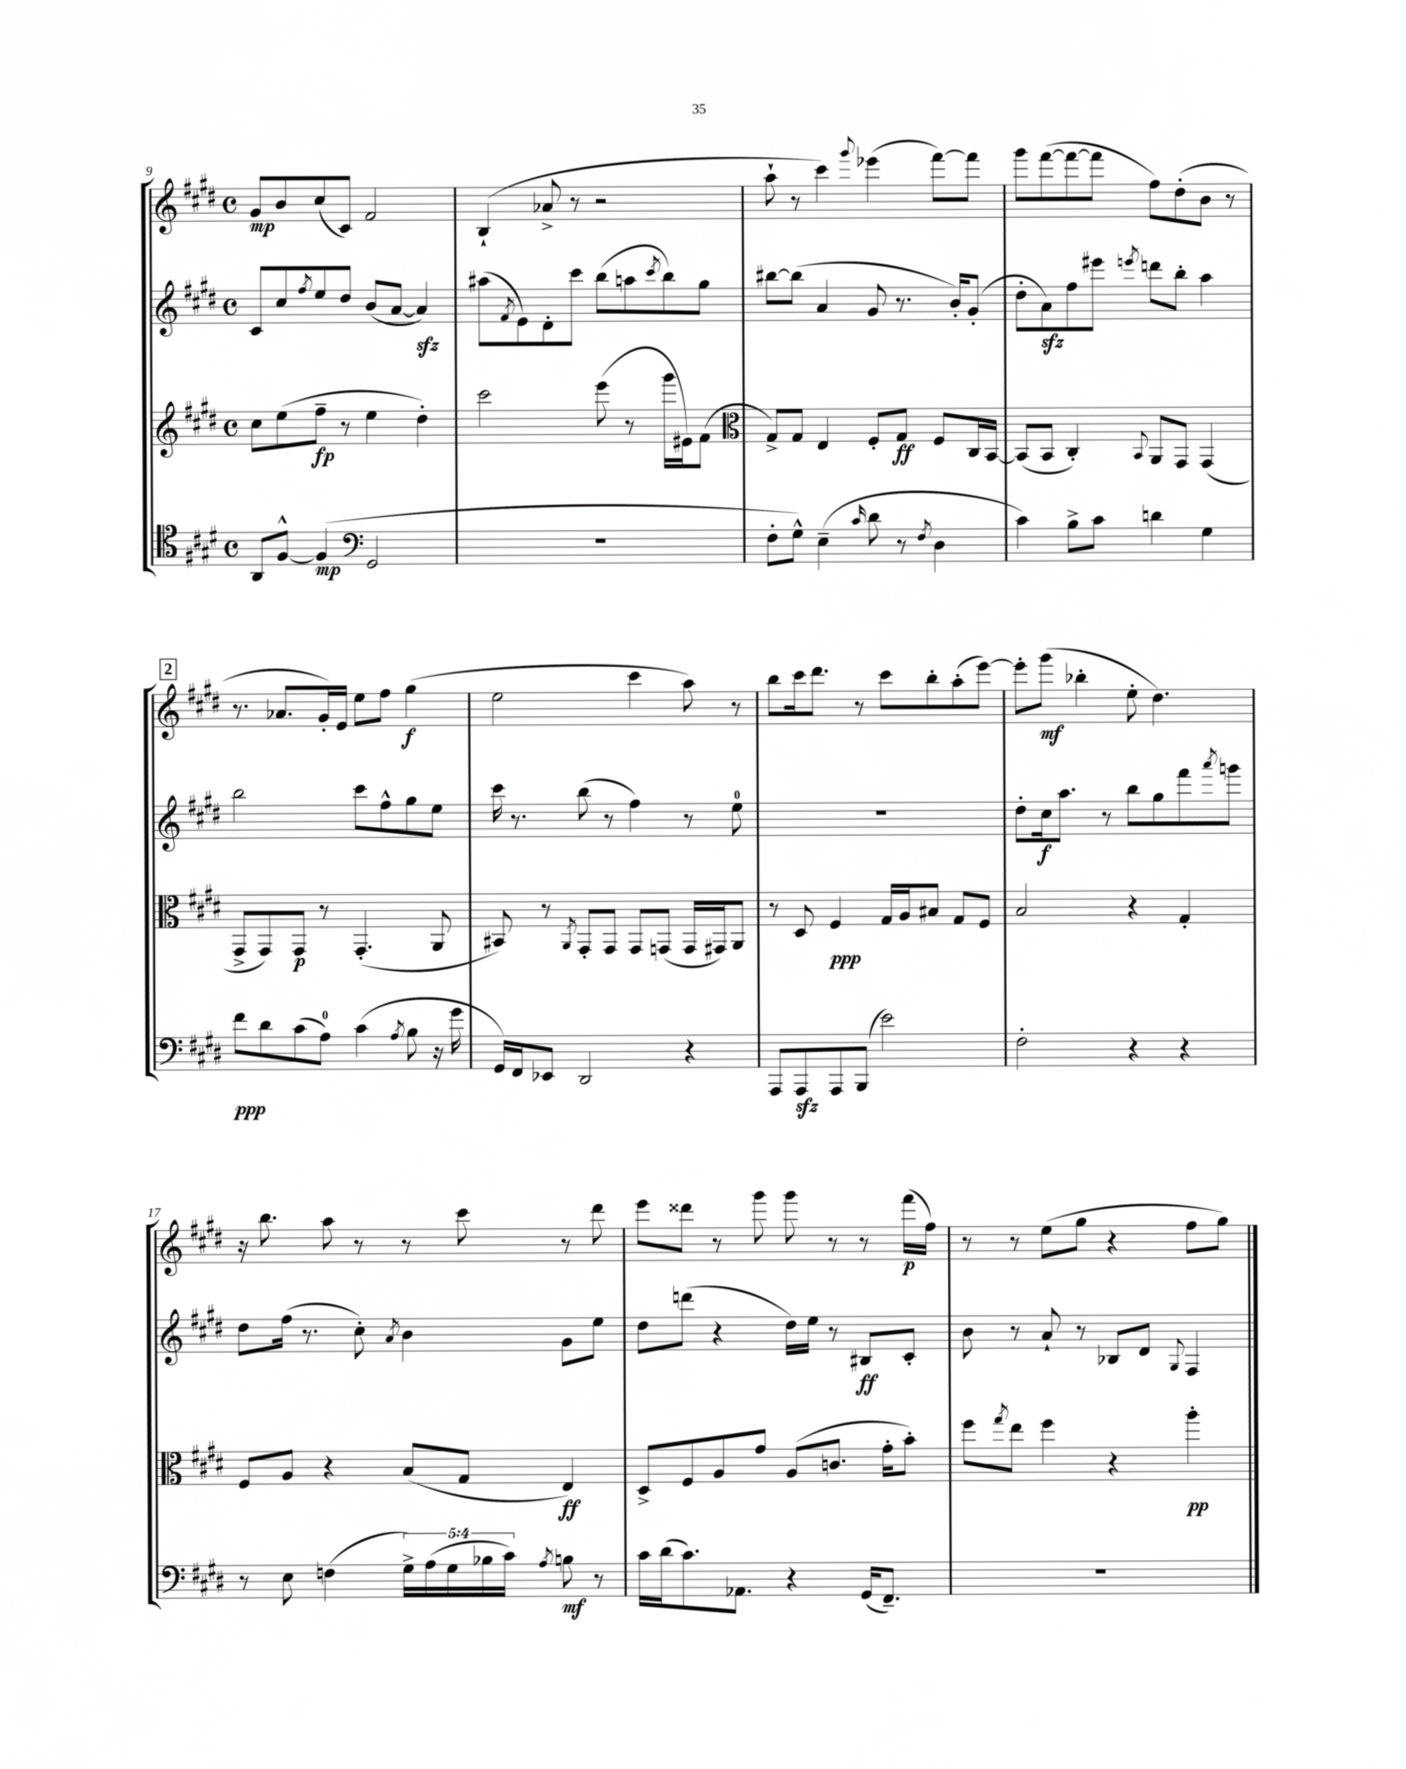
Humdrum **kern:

**kern	**kern	**kern	**kern
*staff4	*staff3	*staff2	*staff1
*clefC4	*clefG2	*clefG2	*clefG2
*k[f#c#g#d#]	*k[f#c#g#d#]	*k[f#c#g#d#]	*k[f#c#g#d#]
*M4/4	*M4/4	*M4/4	*M4/4
*met(c)	*met(c)	*met(c)	*met(c)
8AA	8cc#	8c#	8g#
[8F#^^	(8ee	8cc#	8b
.	.	8qff#	.
(4F#]	8ff#~	8ee	(8cc#
.	8r	8dd#	8c#)
*clefF4	*	*	*
2GG#	4ee	(8b	2f#
.	.	[8a	.
.	4dd#')	4a])	.
=	=	=	=
1r	2ccc#	(8aa#	(4B`
.	.	8qf#	.
.	.	8e)	.
.	.	8d#'	8a-^
.	.	8ccc#	8r
.	(8eee	(8bb	2r
.	8r	8aa	.
.	.	8qccc#	.
.	16ggg#	8bb)	.
.	16e#)	.	.
.	(8f#	8gg#	.
=	=	=	=
*	*clefC3	*	*
8F#'	8G#^)	[8bb#	8aa`
8G#^^)	8G#	(8bb#]	8r
(4E~	4E	4a	4ccc#)
16qqc#	.	.	8qqggg#
8d#	8F#'	8g#	(4eee-
8r	8G#	8.r	.
8qF#	.	.	.
4D#	8F#	.	[8fff#)
.	.	16b')	.
.	16C#	(8g#'	8fff#]
.	[16BB	.	.
=	=	=	=
4c#)	(8BB]	8dd#'	8ggg#
.	8BB	8a)	([8fff#
8B^	4C#')	8ff#	8fff#_
8c#	.	8eee#	8fff#]
.	8qqBB	8qeee	.
4d	8AA	8ddd	8ff#)
.	8GG#	8bb'	(8dd#'
4G#	(4GG#	4aa	8b
.	.	.	8r
=	=	=	=
8f#	8GG#^	2bb	8.r
8d#	8GG#)	.	.
.	.	.	8.a-
(8c#	8GG#	.	.
8A)	8r	.	16g#')
.	.	.	16e
(4c#	(4.GG#'	8ccc#	8ee
.	.	8ff#^^	8ff#
8qA	.	.	.
8B	.	8gg#	(4gg#
16r	8AA	8ee	.
16g#	.	.	.
=	=	=	=
16GG#)	8BB#)	16ccc#	2ee
16FF#	.	8.r	.
8EE-	8r	.	.
.	8qAA	.	.
2DD#	8GG#'	(8bb	.
.	8GG#	8r	.
.	8GG#	4ff#)	4ccc#
.	(8GG	.	.
4r	16GG	8r	8aa)
.	16GG#)	.	.
.	8AA	8ee	8r
=	=	=	=
8AAA	8r	1r	8bb
8AAA	8D#	.	16ccc#
.	.	.	8.ddd#
8AAA	4F#	.	.
(8BBB	.	.	8r
2e)	16G#	.	8ccc#
.	16A	.	.
.	8B#	.	8bb'
.	8G#	.	(8aa'
.	8F#	.	[8eee)
=	=	=	=
2F#'	2B	8dd#'	8eee']
.	.	16cc#	(8ggg#
.	.	8.aa	.
.	.	.	4bb-'
.	.	8r	.
4r	4r	8bb	8ee'
.	.	8gg#	4.dd#)
4r	4G#'	8fff#	.
.	.	8qaaa	.
.	.	8ggg	.
=	=	=	=
8r	8F#	8dd#	16r
.	.	.	8.bb
8E	8A	(16ff#	.
.	.	8.r	.
(4F	4r	.	8aa
.	.	8cc#')	8r
.	.	8qa	.
20G#^)	(8B	4b	8r
(20A	.	.	.
20G#	.	.	.
.	8G#	.	8ccc#
20B-	.	.	.
20c#)	.	.	.
8qA	.	.	.
8B	4E)	8g#	8r
8r	.	8ee	8ddd#
=	=	=	=
16c#	8D#^	8dd#	8eee
(16d#	.	.	.
8.c#)	8F#	(8ddd	8ddd##
.	8A	4r	8r
8.AA-	.	.	.
.	8g#	.	8ggg#
4r	(8A	16dd#)	8ggg#
.	.	16ee	.
.	8.c	8r	8r
(16GG#	.	8B#	8r
8.FF#~)	16g#'	.	.
.	8b')	8c#'	(16fff#
.	.	.	16ff#)
=	=	=	=
1r	8ff#	8b	8r
.	8qgg#	.	.
.	8ee	8r	8r
.	4ff#	8a`	(8ee
.	.	8r	8gg#
.	4r	8B-	4r
.	.	8d#	.
.	.	8qqG#	.
.	4aa'	4F#	8ff#
.	.	.	8gg#)
==	==	==	==
*-	*-	*-	*-
